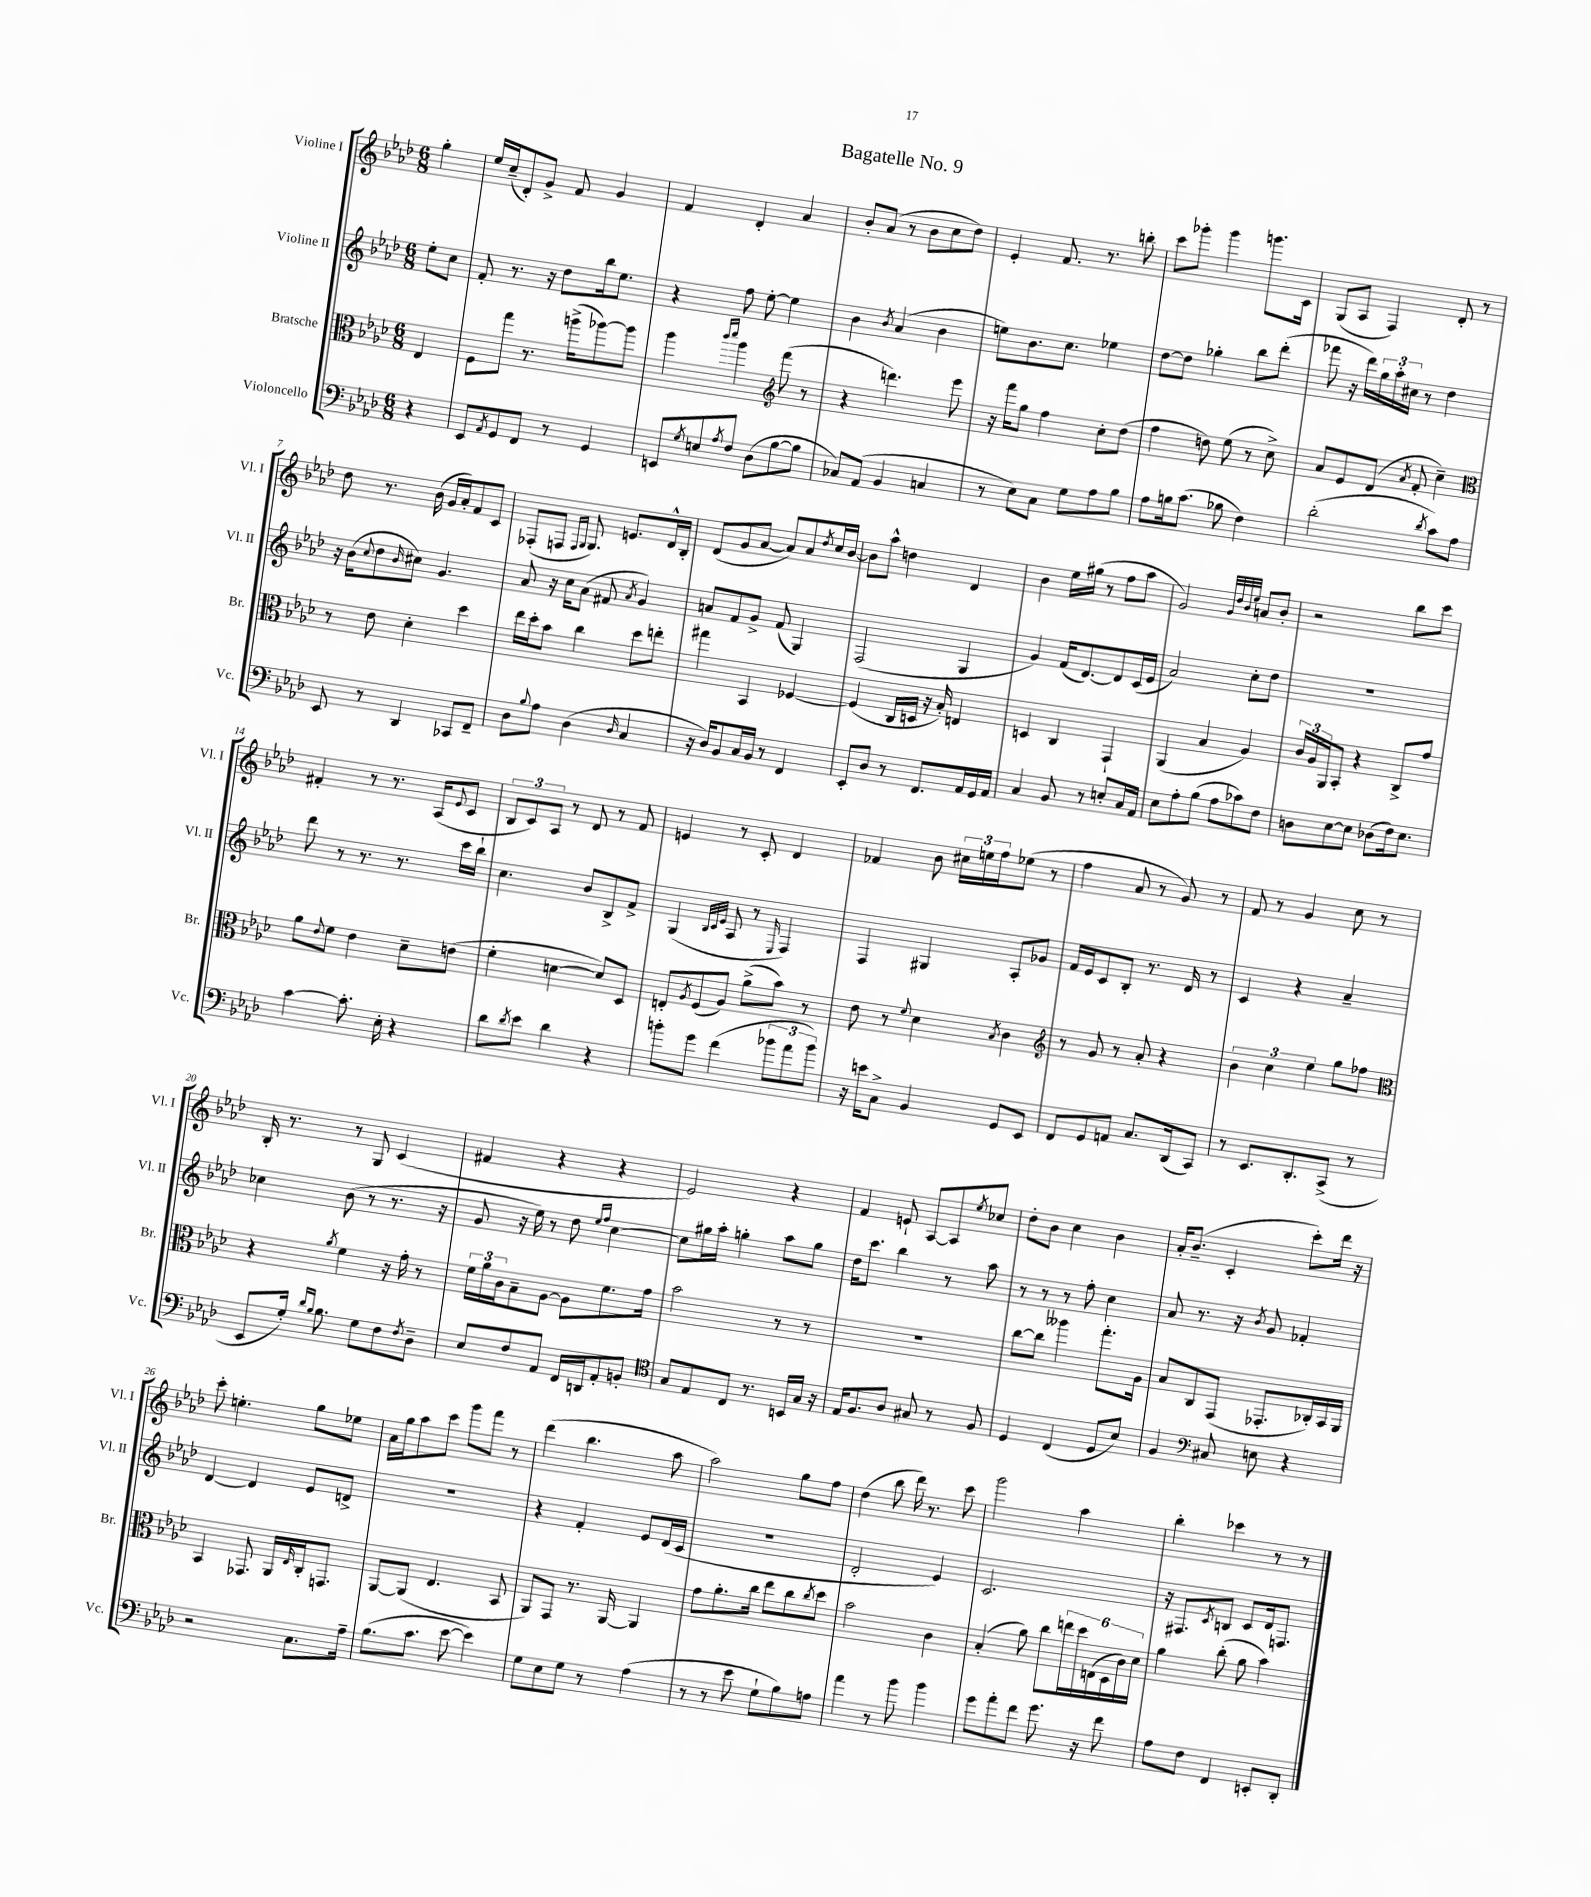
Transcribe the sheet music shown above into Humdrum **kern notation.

**kern	**kern	**kern	**kern
*part4	*part3	*part2	*part1
*staff4	*staff3	*staff2	*staff1
*I"Violoncello	*I"Bratsche	*I"Violine II	*I"Violine I
*I'Vc.	*I'Br.	*I'Vl. II	*I'Vl. I
*clefF4	*clefC3	*clefG2	*clefG2
*k[b-e-a-d-]	*k[b-e-a-d-]	*k[b-e-a-d-]	*k[b-e-a-d-]
*M6/8	*M6/8	*M6/8	*M6/8
=	=	=	=
4r	4E-/	8ee-'\L	4gg'\
.	.	8cc\J	.
=1	=1	=1	=1
8EE-/L	8F\L	8f'/	16ee-/LL
.	.	.	(16cc~/J
8qAA-/	.	.	.
8GG/	8gg\J	8.r	8d-'/)
8FF/J	8.r	.	8g^/J
.	.	16r	.
8r	.	8dd-\L	8f/
.	(16aan^\KL	.	.
4GG/	[8aa-X\)	16bb-\k	4g/
.	.	8.ee-\J	.
.	8aa-\J]	.	.
=2	=2	=2	=2
8EEn/L	4aa-\	4r	4f/
8qG/	.	.	.
8En/	.	.	.
.	16qqccc/LL	.	.
8qA-/	16qqddd-/JJ	.	.
8F/J	4aa-\	8ff\	4d-'/
(8D-\L	.	[8ee-'\	.
*	*clefG2	*	*
[8B-\	(8fff\	4ee-\]	4a-/
8B-\J]	8r	.	.
=3	=3	=3	=3
8C-X/L)	4r	4b-\	8b-'/L
(8AA-/J	.	.	(8a-/J
.	.	8qb-/	.
4BB-/	4.dddn\)	(4a-/	8r
.	.	.	8b-\L
4Cn/	.	4b-\	8cc\
.	8eee-\	.	8dd-\J)
=4	=4	=4	=4
8r	16r	8een\L)	4e-'/
.	16fff\KL	.	.
8E-\L)	8gg\J	8.b-\	.
8C\J	4ff\	.	8.f/
.	.	8.cc\J	.
8G\L	.	.	.
.	.	.	8.r
8A-\	8cc'\L	4ee-X\	.
8B-\J	(8dd-\J	.	8bbn'\
=5	=5	=5	=5
8A-\L	4ff\	[8dd-\L	8ccc\L
16Bn\k	.	8dd-\J]	8ggg-X'\J
(8.c\J	.	.	.
.	8ddn\)	4gg-X'\	4ggg-\
8B-X\	(8ee-\	.	.
4F\)	8r	8bb-\L	8.gggn\L
.	8cc^\)	(8ddd-'\J	.
.	.	.	16c\Jk
=6	=6	=6	=6
(2d-'\	8a-/L	8fff-X\	(8G/L
.	8e-/	16r	8A-/J
.	.	16ddd-\LL)	.
.	(8d-/J	24gg\	4F/)
.	.	24aa-'\	.
.	.	24cc#X\JJ	.
.	8qa-/	.	.
.	8f'/	8r	.
8qd-/	.	.	.
8c\L)	4cc~\)	4dd-\	8d-'/
8A-\J	.	.	8r
!!LO:LB:g=z
=7	=7	=7	=7
*	*clefC3	*	*
8EE-/	8r	16r	8dd-\
.	.	(16b-\KL	.
.	.	8qqcc/	.
8r	8e-\	8dd-\	8.r
.	.	16qqb-/	.
4DD-/	4d-'\	8cc#X\J)	.
.	.	.	(16b-\
.	.	4.g/	16g/LL
.	.	.	16a-'/J)
8CC-X/L	4dd-\	.	8f/
8FF~/J	.	.	8c/J
=8	=8	=8	=8
8D-\L	16ee-\LL	8a-/	(8F-X'/L
.	16dd-'\J	.	.
8qqB-/	.	.	.
8A-\J	8b-\J	16r	8Fn/J
.	.	16cc\KL	.
.	.	.	16qqF/LL
.	.	.	16qqG/JJ
(4D-\	4cc\	(8a-\J	8.G/)
.	.	8f#X/	.
.	.	.	8.en/L
16qqD-/	.	8qa-/	.
4C/	8dd-\L	4g/)	.
.	8een'\J	.	16d-^^/L
.	.	.	16B-'/JJ
=9	=9	=9	=9
16r	4gg#X\	8an/L	(8d-/L
16D-/KL)	.	.	.
8BB-/	.	8f/	8g/
16C/L	4BB-/	8g^/J	[8a-/J
16BB-/JJ	.	.	.
8r	.	(8f/	8a-/L])
4FF/	[4F-X/	4G/)	8a-/
.	.	.	8qdd-/
.	.	.	16cc/L
.	.	.	[16b-/JJ
=10	=10	=10	=10
8EE-'/L	(4F-/]	(2F/	8b-\L]
8D-/J	.	.	8aa-^^\J
8r	16C/LL	.	4ddn\
.	16Dn/JJ	.	.
8.FF/L	16r	.	.
.	16B-'/)	.	.
.	4En/	4G/	4d-/
16AA-/L	.	.	.
16GG/	.	.	.
16AA-/JJ	.	.	.
=11	=11	=11	=11
4C/	4Dn/	4g/)	4b-\
8BB-/	4C/	(16f/KL	16ee-\LL
.	.	[8.d-/)	(16gg#X\JJ
8r	.	.	8r
8En'/L	4GG`/	8d-/]	8ff\L
16C/L	.	(16c/L	8aa-\J
16AA-/JJ	.	16e-/JJ	.
=12	=12	=12	=12
8E-\L	(4AA-/	2a-/)	2g/)
8A-'\	.	.	.
(8B-\J	4B-/	.	.
8A-\L	.	.	.
.	.	.	32qqg/LLL
.	.	.	32qqdd-/
.	.	.	32qqb-/
.	.	.	32qqee-/JJJ
8c-X\)	4A-/)	8cc'\L	8an/L
8F\J	.	8dd-\J	8b-'/J
=13	=13	=13	=13
8Dn\L	24c/LL	2.r	2r
.	24A-/	.	.
.	24AA-/J	.	.
[8E-\	8BB-'/J	.	.
8E-\J]	4r	.	.
(8D-X\L	.	.	.
16F\k)	8C^/L	.	8bb-\L
8.E-\J	.	.	.
.	8g/J	.	8ccc\J
!!LO:LB:g=z
=14	=14	=14	=14
[4c\	8a-\L	8ddd-\	4f#X'/
.	8qqe-/	.	.
.	8f\J	8r	.
8.c'\]	4e-\	8.r	8r
.	.	.	8.r
16E-'\	.	8.r	.
4r	8d-~\L	.	.
.	.	.	(16A-/KL
.	.	.	8qqe-/
.	(8en\J	16ccc\LL	8c/J
.	.	16bb-`\JJ	.
=15	=15	=15	=15
8d-\L	4f'\	4.cc\	12B-/L
.	.	.	12c/)
8qd-/	.	.	.
8e-\J	.	.	.
.	.	.	12A-/J
4d-\	[4dn\	.	8r
.	.	8b-/L	8d-/
4r	8d/L])	8B-^/	8r
.	8D-/J	8f^/J	8f/
=16	=16	=16	=16
8bn'\L	8En'/L	(4G/	4en/
.	8qA-/	.	.
8g\J	(8F/	.	.
.	.	32qqB-/LLL	.
.	.	32qqc/	.
.	.	32qqe-/JJJ	.
(4f\	8A-/J)	8A-/	8r
.	(8a-^\L	8r	8c'/
.	.	16qqE-/	.
12b-X\L	8b-\J)	4F/)	4d-/
12a-\	.	.	.
.	8r	.	.
12b-\J)	.	.	.
=17	=17	=17	=17
16r	8e-\	4F/	4f-X/
16en\KL	.	.	.
8C^\J	8r	.	.
.	8qqf/	.	.
4BB-/	4d-\	4G#X/	8b-\
.	.	.	24cc#X\LL
.	.	.	24een\
.	.	.	24ff\J
.	8qB-/	.	.
8GG/L	4c\	8A-'/L	(8ee-X\J
8EE-/J	.	8g-X/J	8r
=18	=18	=18	=18
*	*clefG2	*	*
8FF/L	8r	16f/LL	4ff\
.	.	16e-/J	.
8GG/	8g/	8c/	.
8AAn/J	8r	8B-'/J	8a-/
8.C/L	8a-'/	8.r	8r
.	4r	.	8g/)
(16DD-/k	.	16d-/	.
8CC/J)	.	8r	8r
=19	=19	=19	=19
8r	6b-\	4c/	8f/
8.EE-/L	.	.	8r
.	6cc\	.	.
.	.	4r	4g/
8.DD-'/	.	.	.
.	6ee-\	.	.
(8CC^/J	8gg\L	4a-~/	8cc\
8r	8ff-X\J	.	8r
!!LO:LB:g=z
=20	=20	=20	=20
*	*clefC3	*	*
8EE-/L	4r	4cc-X\	16B-'/
.	.	.	8.r
16G'/Jk)	.	.	.
16qqd-/LL	.	.	.
16qqB-/JJ	.	.	.
8.B-\	.	.	.
.	8qa-/	.	.
.	4f\	(8b-\	8r
8G\L	.	8r	8G/
8F\	16r	8.r	(4c/
.	16g'\	.	.
8qF/	.	.	.
8D-~\J	8r	.	.
.	.	16r	.
=21	=21	=21	=21
8E-/L	24f\LL	8g/	4f#X/
.	24a-\	.	.
.	24c\J	.	.
8F/	8B-~\	16r	.
.	.	16ee-\)	.
8AA-/J	[8A-\J	8r	4r
16FF/LL	8A-\L]	8dd-\	.
16DDn/J	.	.	.
.	.	16qqee-/LL	.
.	.	16qqff/JJ	.
8AA-'/	8.f\	[4cc\	4r
8BBn'/J	.	.	.
.	16g\Jk	.	.
=22	=22	=22	=22
*clefC4	*	*	*
8G/L	2b-\	8cc\L]	2e-/)
8E-/	.	16gg#X\L	.
.	.	16aa-'\JJ	.
8C/J	.	4ggn'\	.
8.r	.	.	.
.	8r	8aa-\L	4r
16BBn/LL	.	.	.
16G/JJ	8r	8gg\J	.
16r	.	.	.
=23	=23	=23	=23
16E-/KL	2.r	16dd-\KL	4f/
8.F/	.	8.ccc\J	.
8A-/J	.	4bb-\	8en`/
8G#X/	.	.	[8A-/L
8r	.	8r	8A-/]
.	.	.	8qee-/
8F/	.	8aa-\	8cc-X/J
=24	=24	=24	=24
4D-/	[8cc\L	8r	8dd-'\L
.	8cc\J]	8r	8b-\J
(4C/	4aa--X\	8r	4cc\
.	.	8ff'\	.
8D-/L	8.gg'\L	4cc\	4b-\
8B-/J)	.	.	.
.	16A-\Jk	.	.
=25	=25	=25	=25
4F/	8B-/L	8a-/	16a-'/KL
.	.	.	(8.b-~/J
.	8C/	8.r	.
*clefF4	*	*	*
8C#X/	(8GG/J	.	4c'/
.	.	16r	.
.	.	8qb-/	.
8En\	8.GG-X'/L	8g/	.
4r	.	4f-X'/	8ccc'\L)
.	16C-X'/L)	.	.
.	16BB-/	.	16ddd-\Jk
.	16AA-/JJ	.	16r
!!LO:LB:g=z
=26	=26	=26	=26
2r	4BB-/	[4d-/	8ccc'\
.	.	.	4.een'\
.	8.GG-X/	4d-/]	.
.	16AA-/LL	.	.
.	16qqE-/	.	.
8.C\L	16C'/J	8e-/L	8gg\L
.	8.GGn/J	.	.
.	.	8dn^/J	8ee-X\J
16A-~\Jk	.	.	.
=27	=27	=27	=27
(8.B-\L	[8AA-/L	2.r	16a-\LL
.	.	.	16gg\J
.	(8AA-/J]	.	8aa-\
8.c\J	.	.	.
.	4.E-/	.	8ccc\J
[8e-\	.	.	8ggg\L
4e-\])	.	.	8fff\J
.	8BB-/	.	8r
=28	=28	=28	=28
8G\L	8AA-/L)	4r	(4ddd-\
8E-\	8GG/J	.	.
8G\J	8.r	4f'/	4.bb-\
8r	.	.	.
.	[16AA-/	.	.
(4A-\	4AA-/]	8e-/L	.
.	.	(16d-/L	8aa-\
.	.	16c/JJ	.
=29	=29	=29	=29
8r	8g\L	2.r	2aa-\)
8r	8.a-'\	.	.
8e-\	.	.	.
.	16cc\Jk	.	.
8G`\L	8ee-\L	.	.
8B-\)	8cc\	.	8gg\L
.	8qcc/	.	.
8An\J	8dd-\J	.	8ff\J
=30	=30	=30	=30
4a-\	2b-\	2d-'/	(4dd-\
8r	.	.	8bb-\
8b-\	.	.	16ddd-\)
.	.	.	8.r
4b-\	4c\	4e-/)	.
.	.	.	8ccc\
=31	=31	=31	=31
8g\L	(4B-'/	2.c/	2ggg\
8a-'\	.	.	.
8f\J	8a-\)	.	.
8.g\	8cc\L	.	.
.	24een\L	.	4aa-\
.	24dd-\	.	.
16r	.	.	.
.	(24En\	.	.
8f\	24D-\	.	.
.	24c\)	.	.
.	24d-\JJ	.	.
=32	=32	=32	=32
8A-\L	4a-\	16r	4bb-'\
.	.	8.F#X/L	.
8F\J	.	.	.
.	.	8qc/	.
4FF/	(8cc'\	8Bn/J	4ccc-X\
.	8a-\	8c/L	.
8EEn'/L	4b-\)	16d-/k	8r
.	.	8.Fn/J	.
8DD-'/J	.	.	8r
==	==	==	==
*-	*-	*-	*-
